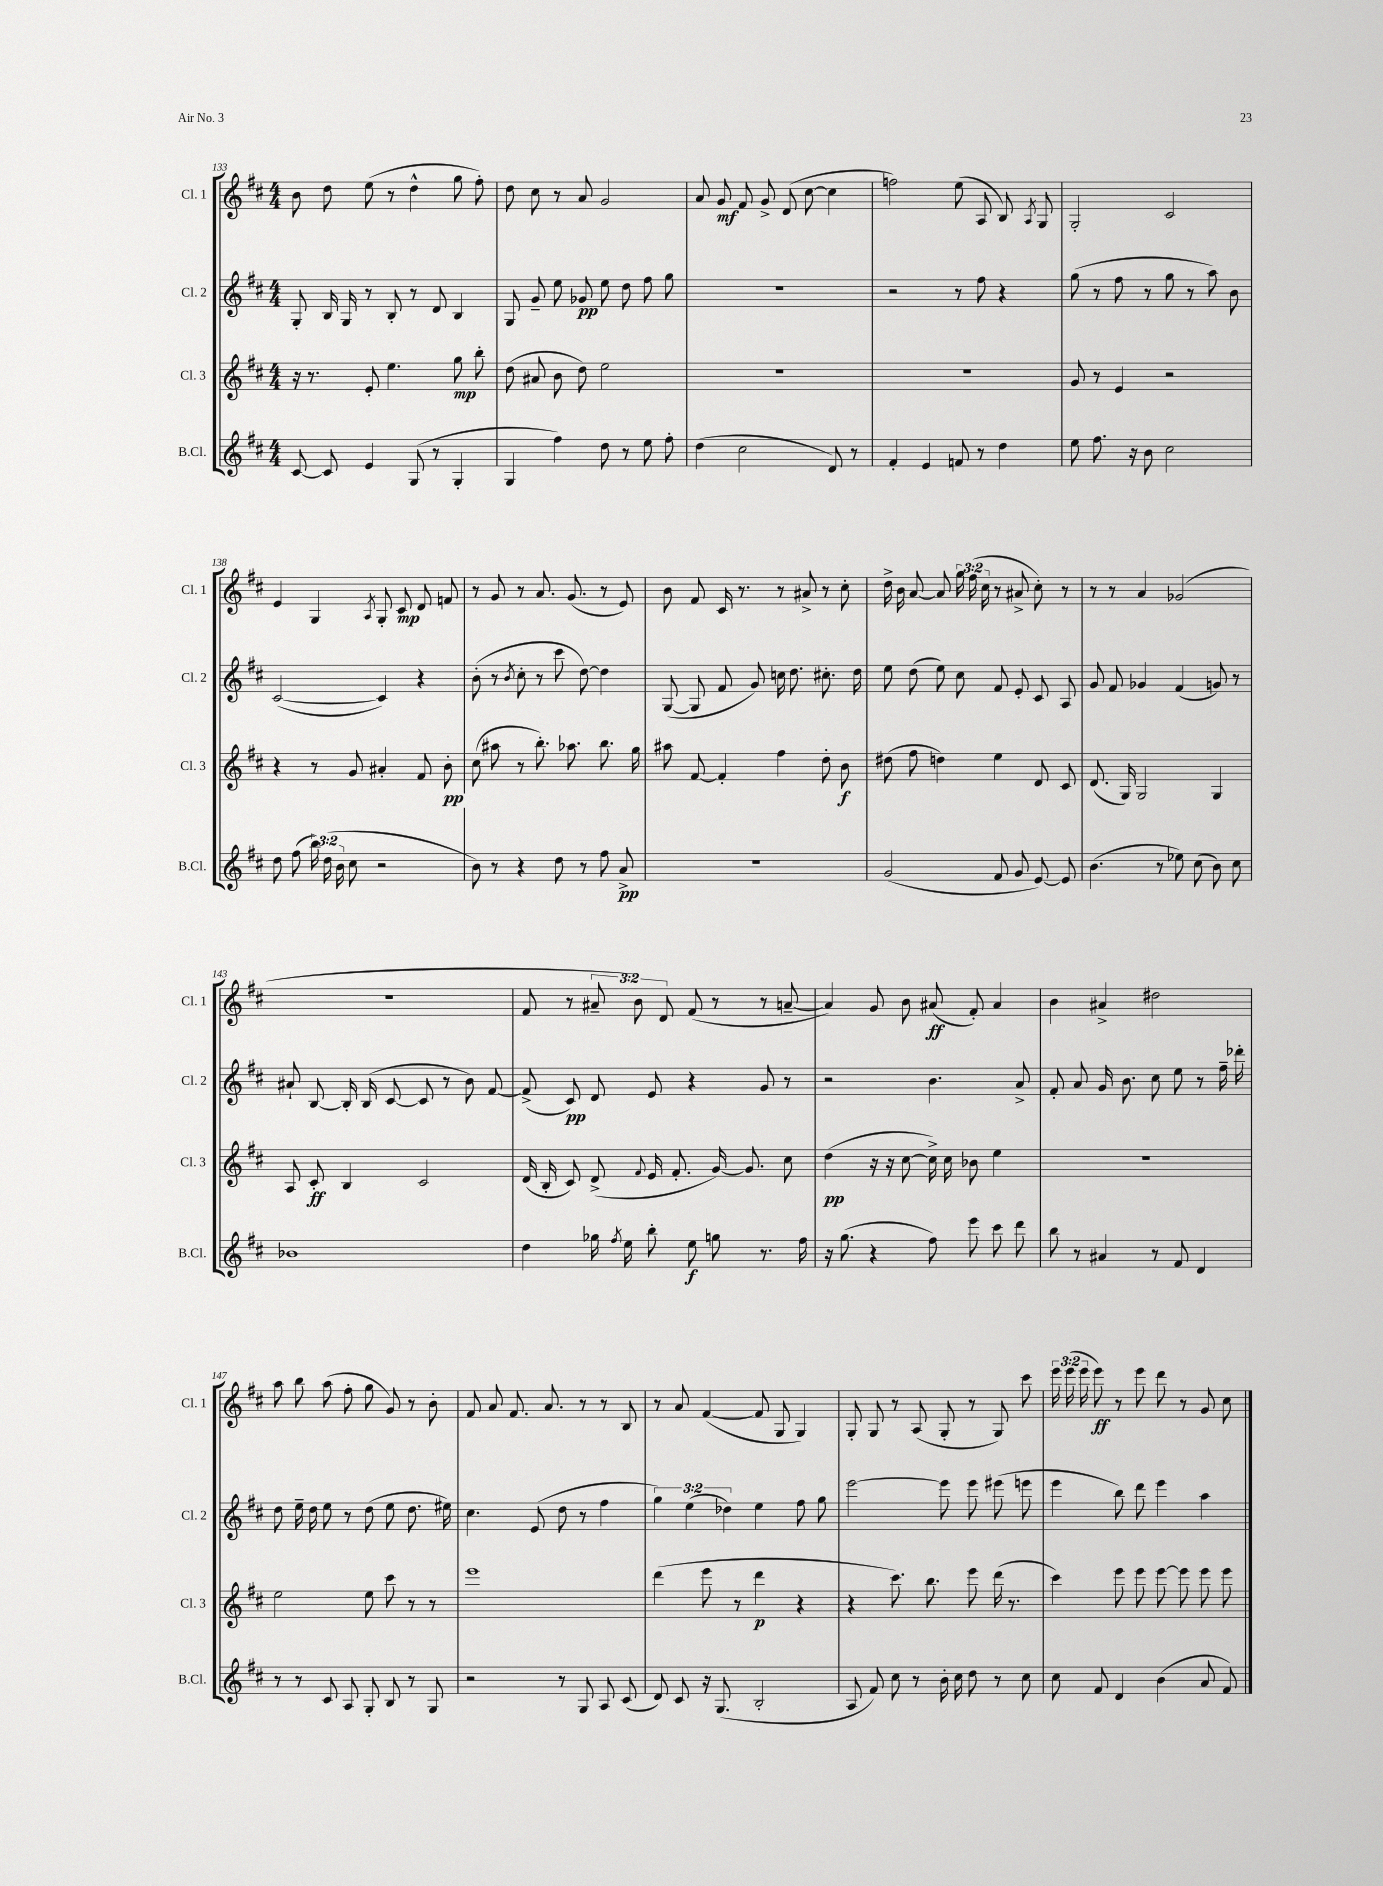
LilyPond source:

<<
\new StaffGroup <<
\new Staff = "s0" \with { instrumentName = "Cl. 1" shortInstrumentName = "Cl. 1" } {
    \clef treble \key d \major \numericTimeSignature \time 4/4 \override Staff.TupletNumber.text = #tuplet-number::calc-fraction-text
    \autoBeamOff b'8 d''8 e''8( r8 d''4-^ g''8 fis''8-.) |
    d''8 cis''8 r8 a'8 g'2 |
    a'8 g'8\mf fis'8 g'8-> d'8( cis''8~ cis''4 |
    f''2) e''8( a8 b8) \acciaccatura { a8 } g8 |
    g2-. cis'2 |
    e'4 g4 \acciaccatura { a8 } g8-. cis'8\mp d'8 f'8 |
    r8 g'8 r8 a'8. g'8.( r8 e'8) |
    b'8 fis'8 cis'16 r8. r8 ais'8-> r8 cis''8-. |
    d''16-> b'16 a'8~ a'8 \tuplet 3/2 { g''16 fis''16( cis''16 } r8 ais'8-> cis''8-.) r8 |
    r8 r8 a'4 ges'2( |
    R1 |
    fis'8 r8 \tuplet 3/2 { ais'8-- b'8) d'8 } fis'8( r8 r8 a'8~-- |
    a'4) g'8 b'8 ais'8\ff( fis'8-.) ais'4 |
    b'4 ais'4-> dis''2 |
    a''8 b''8 a''8( fis''8-. g''8 g'8) r8 b'8-. |
    fis'8 a'8 fis'8. a'8. r8 r8 b8 |
    r8 a'8 fis'4~( fis'8 g8 g4) |
    g8-. g8 r8 a8( g8-. r8 g8) cis'''8 |
    \tuplet 3/2 { e'''16 e'''16( e'''16 } e'''8\ff) r8 e'''8 d'''8 r8 g'8 cis''8 \bar "|." |
}
\new Staff = "s1" \with { instrumentName = "Cl. 2" shortInstrumentName = "Cl. 2" } {
    \clef treble \key d \major \numericTimeSignature \time 4/4 \override Staff.TupletNumber.text = #tuplet-number::calc-fraction-text
    \autoBeamOff g8-. b16 g16 r8 b8-. r8 d'8 b4 |
    g8 g'8-- e''8 ges'8\pp e''8 d''8 fis''8 g''8 |
    R1 |
    r2 r8 fis''8 r4 |
    g''8( r8 fis''8 r8 g''8 r8 a''8) b'8 |
    cis'2~( cis'4) r4 |
    b'8-.( r8 \acciaccatura { b'8 } cis''8-. r8 cis'''8 d''8~) d''4 |
    g8~( g8 fis'8 g'8) c''16 d''8. cis''8.-. d''16 |
    e''8 d''8( e''8) cis''8 fis'8 e'8-. cis'8 a8 |
    g'8 fis'8 ges'4 fis'4( g'8) r8 |
    ais'8-! b8~ b16-. b16( cis'8~ cis'8 r8 b'8) fis'8~ |
    fis'8->( cis'8\pp) d'8 e'8 r4 g'8 r8 |
    r2 b'4. a'8-> |
    fis'8-. a'8 g'16 b'8. cis''8 e''8 r8 fis''16-- des'''16-. |
    d''8 e''16-- d''16 e''8 r8 d''8( e''8 d''8. eis''16) |
    cis''4. e'8( d''8 r8 fis''4 |
    \tuplet 3/2 { g''4) e''4( des''4) } e''4 fis''8 g''8 |
    e'''2~ e'''8 e'''8 eis'''8( e'''8 |
    e'''4 b''8) d'''8 e'''4 a''4 \bar "|." |
}
\new Staff = "s2" \with { instrumentName = "Cl. 3" shortInstrumentName = "Cl. 3" } {
    \clef treble \key d \major \numericTimeSignature \time 4/4
    \autoBeamOff r16 r8. e'8-. e''4. g''8\mp b''8-. |
    d''8( ais'8 b'8 d''8) e''2 |
    R1 |
    R1 |
    g'8 r8 e'4 r2 |
    r4 r8 g'8 ais'4-. fis'8 b'8-.\pp |
    cis''8( ais''8 r8 b''8.-.) aes''8. b''8. g''16 |
    ais''8 fis'8~ fis'4-. fis''4 d''8-. b'8\f |
    dis''8( fis''8 d''4) e''4 d'8 cis'8 |
    d'8.( g16) g2 g4 |
    a8 cis'8-.\ff b4 cis'2 |
    d'16( b16-. cis'8) d'8->( \appoggiatura { fis'8 } e'16 fis'8.-. g'16~) g'8. cis''8 |
    d''4\pp( r16 r16 cis''8~ cis''16->) cis''16 bes'8 e''4 |
    R1 |
    e''2 e''8 cis'''8 r8 r8 |
    e'''1 |
    d'''4( e'''8 r8 d'''4\p r4 |
    r4 cis'''8.) b''8. e'''8 d'''16( r8. |
    cis'''4) e'''8 e'''8 e'''8~ e'''8 e'''8 e'''8 \bar "|." |
}
\new Staff = "s3" \with { instrumentName = "B.Cl." shortInstrumentName = "B.Cl." } {
    \clef treble \key d \major \numericTimeSignature \time 4/4 \override Staff.TupletNumber.text = #tuplet-number::calc-fraction-text
    \autoBeamOff cis'8~ cis'8 e'4 g8( r8 g4-. |
    g4 fis''4) d''8 r8 e''8 fis''8-. |
    d''4( cis''2 d'8) r8 |
    fis'4-. e'4 f'8 r8 d''4 |
    e''8 fis''8. r16 b'8 cis''2 |
    d''8 fis''8( \tuplet 3/2 { b''16) d''16( b'16 } cis''8 r2 |
    b'8) r8 r4 d''8 r8 fis''8 a'8->\pp |
    R1 |
    g'2( fis'8 g'8 e'8~) e'8 |
    b'4.( r8 ees''8) cis''8( b'8) cis''8 |
    bes'1 |
    d''4 ges''16 \acciaccatura { fis''8 } e''16 b''8-. e''8\f g''8 r8. fis''16 |
    r16 g''8.( r4 fis''8) e'''8 cis'''8 d'''8 |
    b''8 r8 ais'4 r8 fis'8 d'4 |
    r8 r8 cis'8 a8 g8-. b8 r8 g8 |
    r2 r8 g8 a8 cis'8( |
    d'8) cis'8 r16 g8.( b2-. |
    a8 fis'8) cis''8 r8 b'16-. cis''16 d''8 r8 cis''8 |
    cis''8 fis'8 d'4 b'4( a'8 fis'8) \bar "|." |
}
>>
>>
\layout { \context { \Score currentBarNumber = #133 } }
